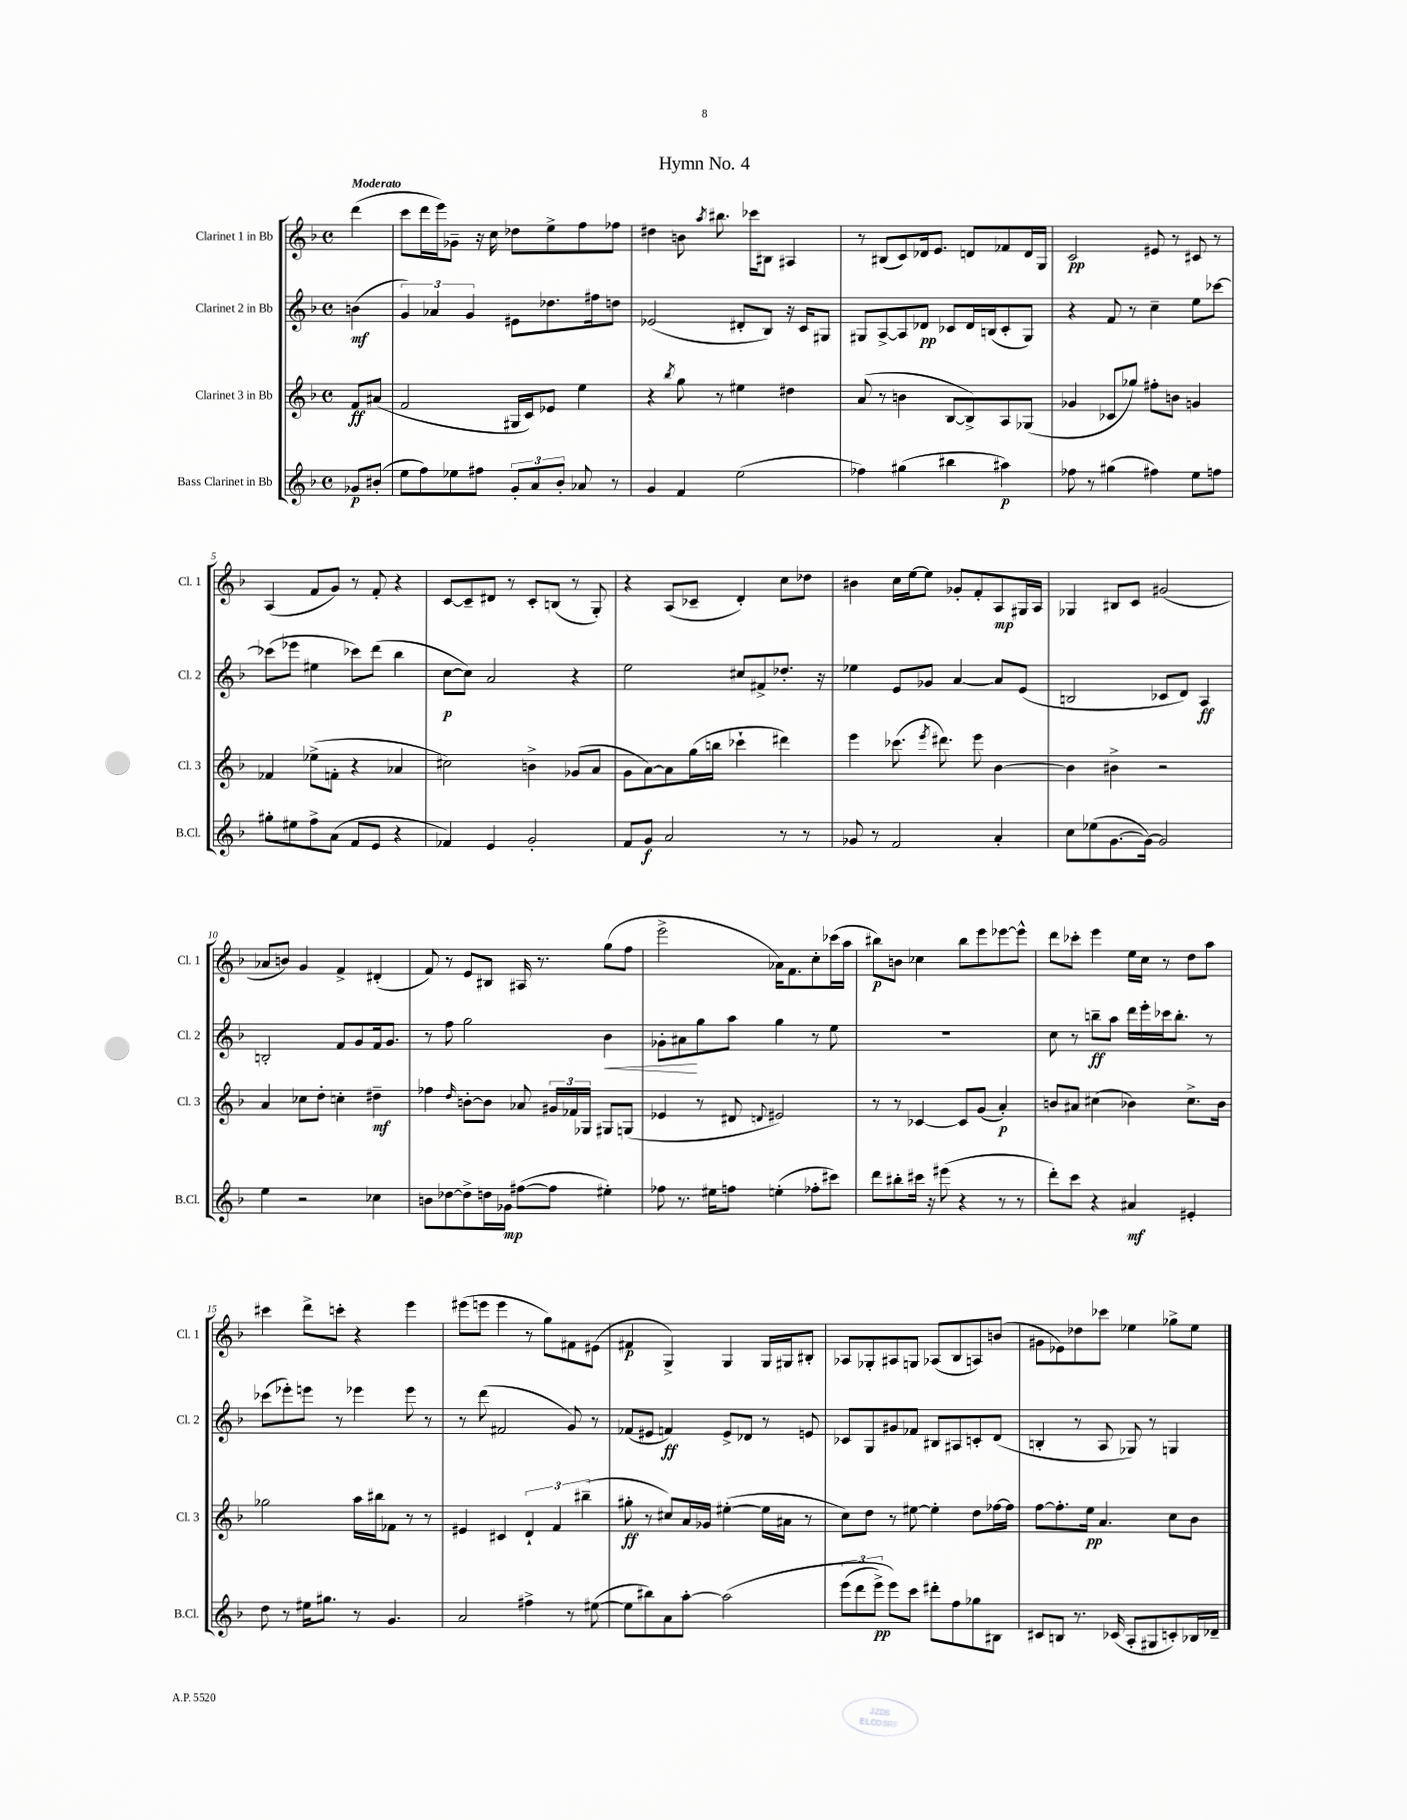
\header { title = "Hymn No. 4" }
<<
\new StaffGroup <<
\new Staff = "s0" \with { instrumentName = "Clarinet 1 in Bb" shortInstrumentName = "Cl. 1" } {
    \clef treble \key f \major \defaultTimeSignature \time 4/4 \partial 4 \tempo "Moderato"
    \autoBeamOff d'''4( |
    c'''8[ d'''16 e'''16) ges'8]-- r16 c''16 des''8[ e''8-> f''8 fes''8] |
    dis''4 b'8 \acciaccatura { a''8 } bis''8. ces'''16[ bis8] ais4 |
    r8 bis8[( c'8) des'16 e'8.] d'8[ fes'8 d'16 g16] |
    c'2\pp eis'8 r8 cis'8 r8 |
    a4( f'8[ g'8]) r8 f'8-. r4 |
    c'8[~ c'8-- dis'8] r8 c'8[-. b8]( r8 g8-.) |
    r4 a8[( ces'8]-- d'4-.) c''8[ des''8] |
    bis'4 c''16[ e''16~ e''8] ges'8[-. f'8-. a8\mp gis16 a16] |
    ges4 bis8[ c'8] gis'2( |
    aes'8[ b'8]) g'4 f'4-> dis'4-.( |
    f'8) r8 e'8[ bis8] ais16 r8. g''8[( f''8] |
    e'''2-> aes'16[) f'8. c''8-. ces'''16( a''16] |
    bis''8[\p) b'8] ces''4 bis''8[ e'''8 ees'''8~ ees'''8]-^ |
    d'''8[ ces'''8]-. e'''4 e''16[ c''16] r8 d''8[ a''8] |
    cis'''4 d'''8[-> c'''8]-. r4 e'''4 |
    eis'''8[( e'''8] e'''4 r8 g''8[) fis'8 eis'8]( |
    fis'4\p g4->) g4 g16[ gis16 bis8]-. |
    aes8[ ges8-. ais8 g8] aes8[( bes8 a8) b'8]( |
    gis'8[ ees'8) des''8 ces'''8] ees''4 ges''8[-> ees''8] \bar "|." |
}
\new Staff = "s1" \with { instrumentName = "Clarinet 2 in Bb" shortInstrumentName = "Cl. 2" } {
    \clef treble \key f \major \defaultTimeSignature \time 4/4 \partial 4
    \autoBeamOff b'4\mf( |
    \tuplet 3/2 { g'4) aes'4 g'4 } eis'8[ des''8. fis''16 d''8] |
    ees'2( dis'8[-. bes8]) r16 c'16[ gis8] |
    gis8[ a8~-> a8 des'8]\pp ces'8[ des'16 b16( ces'8-. gis8]) |
    r4 f'8 r8 c''4-- e''8[ ces'''8]~ |
    ces'''8[( ees'''8] eis''4 ces'''8[) d'''8]( bes''4 |
    c''8[~\p c''8]) a'2 r4 |
    e''2 cis''8[ fis'8-> des''8.]-. r16 |
    ees''4 e'8[ ges'8] a'4~ a'8[ e'8]( |
    b2 ces'8[ d'8]) a4\ff |
    b2-. f'8[ g'8 f'16 g'8.] |
    r8 f''8 g''2 bes'4\< |
    ges'8[-. ais'8\! g''8 a''8] g''4 r8 e''8 |
    R1 |
    c''8 r8 b''8[--\ff a''8] d'''16[ e'''16-. ces'''16 b''8.]-. r8 |
    ces'''8[( ees'''8-.) e'''8] r8 ees'''4 ees'''8 r8 |
    r8 d'''8( fis'2 g'8) r8 |
    fes'8[( eis'8] f'4\ff) eis'8[-> des'8] r8 e'8 |
    ces'8[ g8 gis'8 fes'8] bis8[ ais8 c'8-. d'8]( |
    b4-. r8 a8 ges8) r8 g4 \bar "|." |
}
\new Staff = "s2" \with { instrumentName = "Clarinet 3 in Bb" shortInstrumentName = "Cl. 3" } {
    \clef treble \key f \major \defaultTimeSignature \time 4/4 \partial 4
    \autoBeamOff f'8[\ff ais'8]( |
    f'2 gis16[ c'16) ees'8] e''4 |
    r4 \acciaccatura { bes''8 } g''8 r8 eis''4 dis''4 |
    a'8( r8 b'4 bes8[~ bes8->) a8 ges8]( |
    ges'4 ces'8[ ges''8]) fis''8[-. b'8] g'4 |
    fes'4 ees''8[->( f'8]-. r4 aes'4 |
    cis''2) b'4-> ges'8[( a'8] |
    g'8[ a'8~) a'8 g''16( b''16] ces'''4-! dis'''4) |
    e'''4 ces'''8.( \acciaccatura { e'''8 } dis'''8.) e'''8 bes'4~ |
    bes'4 bis'4-> r2 |
    a'4 ces''8[ d''8]-. c''4-. dis''4--\mf |
    fes''4 \grace { d''16 } b'8[~-. b'8] aes'8 \tuplet 3/2 { gis'16[ fes'16 ges16] } gis8[ g8]( |
    ees'4 r8 dis'8 \appoggiatura { d'8 } eis'2) |
    r8 r8 ces'4~ ces'8[ g'8]( a'4-.\p) |
    b'8[ ais'8] cis''4( bes'4) cis''8.[-> bes'16] |
    ges''2 a''16[ bis''16 fes'8] r8 r8 |
    eis'4 cis'4 \tuplet 3/2 { d'4-! f'4 bis''4--( } |
    gis''8-.\ff r8 cis''8[) a'16 ges'16] eis''4~-.( eis''16[ ais'16] r8 |
    c''8[) d''8] r8 eis''8~ eis''4-. d''8[ fes''16~ fes''16] |
    f''8[~ f''8.-. e''16]\pp a'4. c''8[ bes'8] \bar "|." |
}
\new Staff = "s3" \with { instrumentName = "Bass Clarinet in Bb" shortInstrumentName = "B.Cl." } {
    \clef treble \key f \major \defaultTimeSignature \time 4/4 \partial 4
    \autoBeamOff ges'8[\p bis'8]-.( |
    e''8[ f''8) ees''8 fis''8] \tuplet 3/2 { g'8[-. a'8 bes'8]-. } aes'8 r8 |
    g'4 f'4 e''2( |
    fes''4) gis''4( bis''4 ais''4\p) |
    fes''8 r8 gis''4( fis''4) e''8[ f''8] |
    gis''8[-. eis''8 f''8-> a'8]( f'8[ e'8] r4 |
    fes'4) e'4 g'2-. |
    f'8[ g'8]\f a'2 r8 r8 |
    ges'8 r8 f'2 a'4-. |
    c''8[ ees''8( g'8.~ g'16]~) g'2 |
    e''4 r2 ces''4 |
    b'8[ des''8~ des''8-> d''16 ges'16]\mp fis''8[~( fis''8] eis''4-.) |
    fes''8 r8. eis''16[ f''8] e''4-.( fes''8[-. cis'''8]) |
    d'''8[ bis''8-. cis'''16] r16 eis'''8( r4 r8 r8 |
    d'''8[-.) c'''8] r4 ais'4\mf eis'4-. |
    d''8 r8 eis''16[ gis''8.] r8 g'4. |
    a'2 fis''4-> r8 eis''8~( |
    eis''8[ bis''8) a'8 a''8]~-. a''2\( |
    \tuplet 3/2 { e'''8[( d'''8 e'''8]->\pp) } e'''8[\) c'''8] dis'''8[-. f''8 ges''8 bis8] |
    cis'8[ b8] r8. ces'16( a8[-. gis8 c'8-.) bes16 des'16]-- \bar "|." |
}
>>
>>
